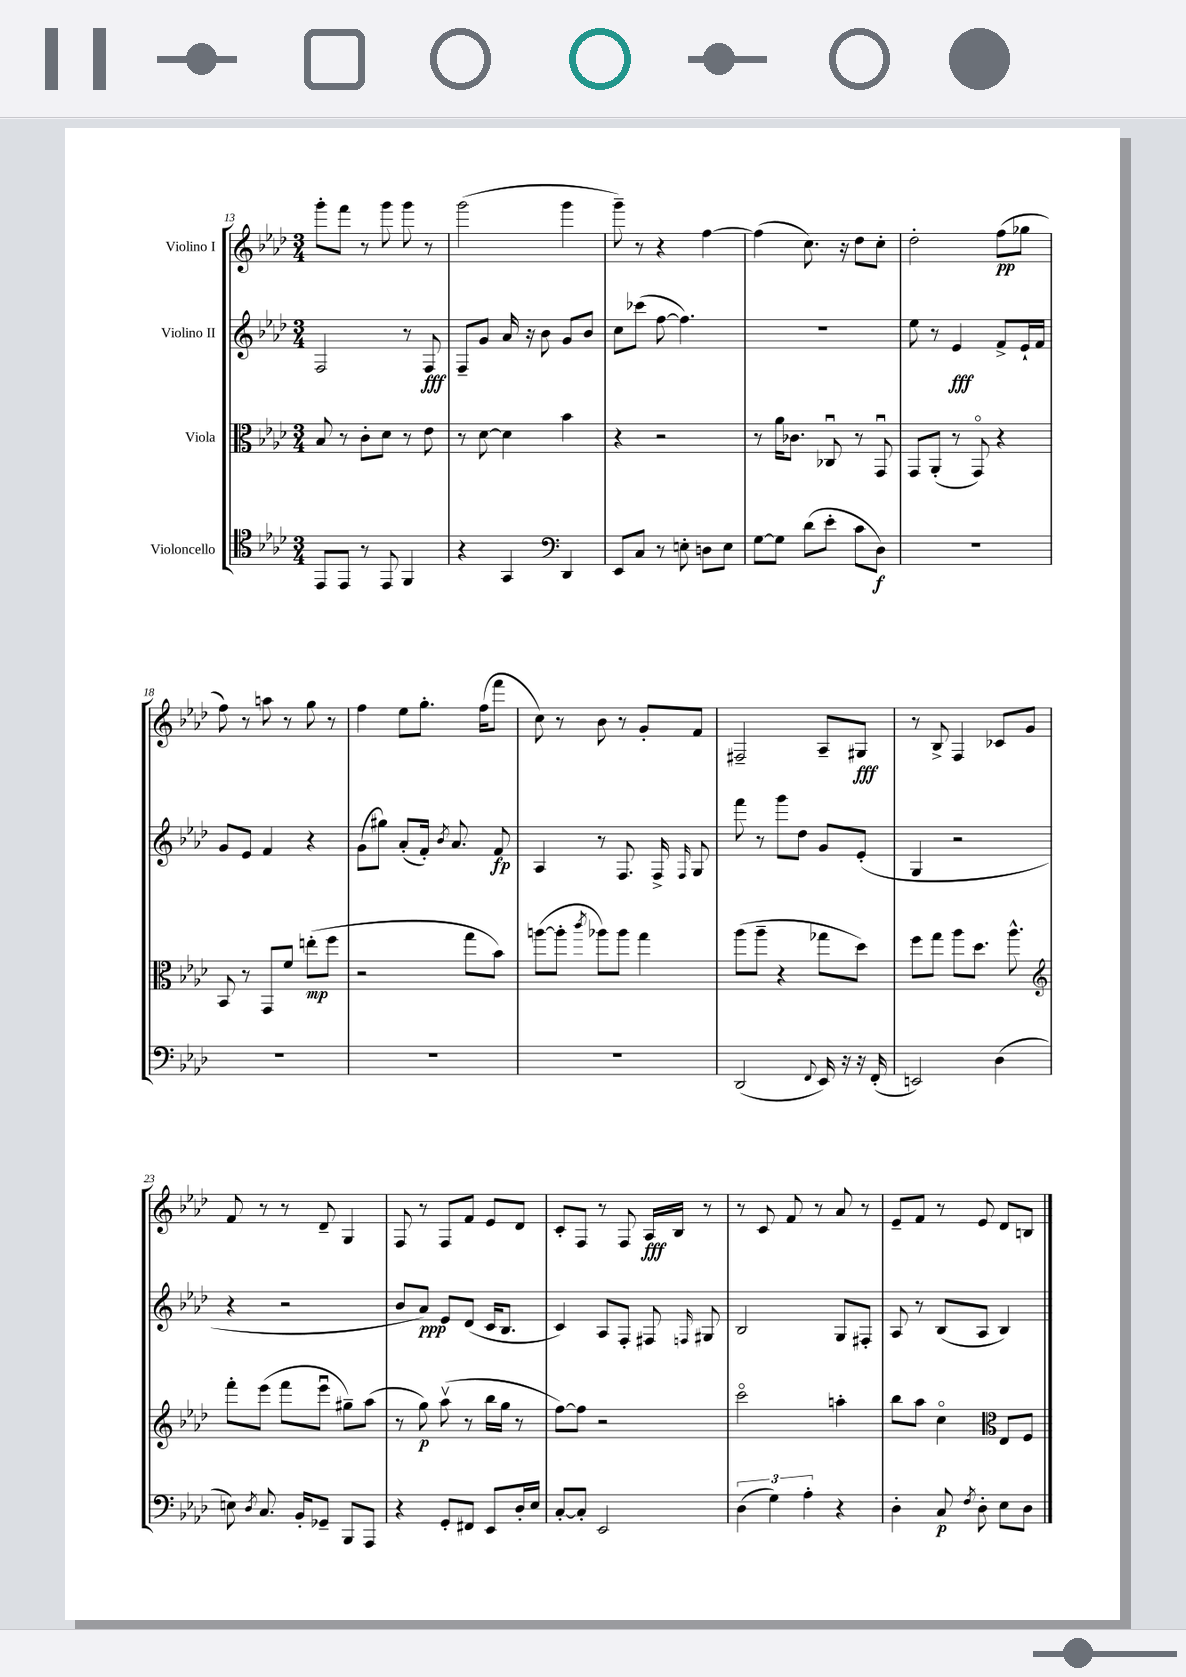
<<
\new StaffGroup <<
\new Staff = "s0" \with { instrumentName = "Violino I" } {
    \clef treble \key aes \major \numericTimeSignature \time 3/4
    \autoBeamOff g'''8[-. f'''8] r8 g'''8 g'''8 r8 |
    g'''2( g'''4 |
    g'''8--) r8 r4 f''4~ |
    f''4( c''8.) r16 des''8[ c''8]-. |
    des''2-. f''8[\pp( ges''8] |
    f''8) r8 a''8 r8 g''8 r8 |
    f''4 ees''8[ g''8.]-. f''16[( f'''8] |
    c''8) r8 bes'8 r8 g'8[-. f'8] |
    fis2-- aes8[-- gis8]\fff |
    r8 bes8-> f4 ces'8[ g'8] |
    f'8 r8 r8 des'8-- g4 |
    f8 r8 f8[ f'8] ees'8[ des'8] |
    c'8[-. f8] r8 f8 aes16[\fff bes16] r8 |
    r8 c'8 f'8 r8 aes'8 r8 |
    ees'8[-- f'8] r8 ees'8 des'8[ b8] \bar "|." |
}
\new Staff = "s1" \with { instrumentName = "Violino II" } {
    \clef treble \key aes \major \numericTimeSignature \time 3/4
    \autoBeamOff f2 r8 f8\fff |
    f8[-- g'8] aes'16 r16 bes'8 g'8[ bes'8] |
    c''8[ ces'''8]( f''8~ f''4.) |
    R2. |
    ees''8 r8 ees'4\fff f'8[-> ees'16-! f'16] |
    g'8[ ees'8] f'4 r4 |
    g'8[( gis''8]) aes'8[-.( f'16]-.) \acciaccatura { bes'8 } aes'8. f'8\fp |
    aes4 r8 f8. f16-> \grace { f16 } g8 |
    f'''8 r8 g'''8[ des''8] g'8[ ees'8]-.( |
    g4 r2 |
    r4 r2 |
    bes'8[ aes'8]\ppp) ees'8[ des'8]( c'16[ bes8.] |
    c'4) aes8[ f8]-. fis8 \grace { f16 } gis8 |
    bes2 g8[ fis8]-. |
    aes8 r8 bes8[( aes8] bes4) \bar "|." |
}
\new Staff = "s2" \with { instrumentName = "Viola" } {
    \clef alto \key aes \major \numericTimeSignature \time 3/4
    \autoBeamOff bes8 r8 c'8[-. des'8] r8 ees'8 |
    r8 des'8~ des'4 bes'4 |
    r4 r2 |
    r8 aes'16[ ces'8.] ces8\downbow r8 g,8\downbow |
    g,8[ aes,8]-.( r8 g,8\flageolet) r4 |
    bes,8 r8 g,8[ f'8] e''8[-.\mp( f''8] |
    r2 g''8[ bes'8]) |
    a''8[~( a''8]-. \acciaccatura { c'''8 } aes''8[) aes''8] g''4 |
    aes''8[( aes''8]-- r4 ges''8[ des''8]) |
    f''8[ g''8] aes''8[ des''8.] aes''8.-^ |
    \clef treble f'''8[-. ees'''8]( f'''8[ ees'''8]\downbow gis''8[--) aes''8]( |
    r8 g''8\p) aes''8\upbow( r8 bes''16[ g''16] r8 |
    f''8[~) f''8] r2 |
    c'''2\flageolet a''4-. |
    bes''8[ aes''8] c''4\flageolet \clef alto ees8[ f8] \bar "|." |
}
\new Staff = "s3" \with { instrumentName = "Violoncello" } {
    \clef tenor \key aes \major \numericTimeSignature \time 3/4
    \autoBeamOff ees,8[ ees,8] r8 ees,8 f,4 |
    r4 g,4 \clef bass des,4 |
    ees,8[ c8] r8 e8-. d8[ e8] |
    g8[~ g8] des'8[( ees'8]-. c'8[ des8]\f) |
    R2. |
    R2. |
    R2. |
    R2. |
    des,2( \appoggiatura { f,8 } ees,16) r16 r16 f,16-.( |
    e,2) des4( |
    e8) \acciaccatura { des8 } c8. bes,16[-. ges,8]-- bes,,8[ aes,,8] |
    r4 g,8[-. fis,8] ees,8[ des16-. ees16] |
    c8[~-. c8]-. ees,2 |
    \tuplet 3/2 { des4( g4) aes4-. } r4 |
    des4-. c8\p \acciaccatura { f8 } des8-. ees8[ des8] \bar "|." |
}
>>
>>
\layout { \context { \Score currentBarNumber = #13 } }
